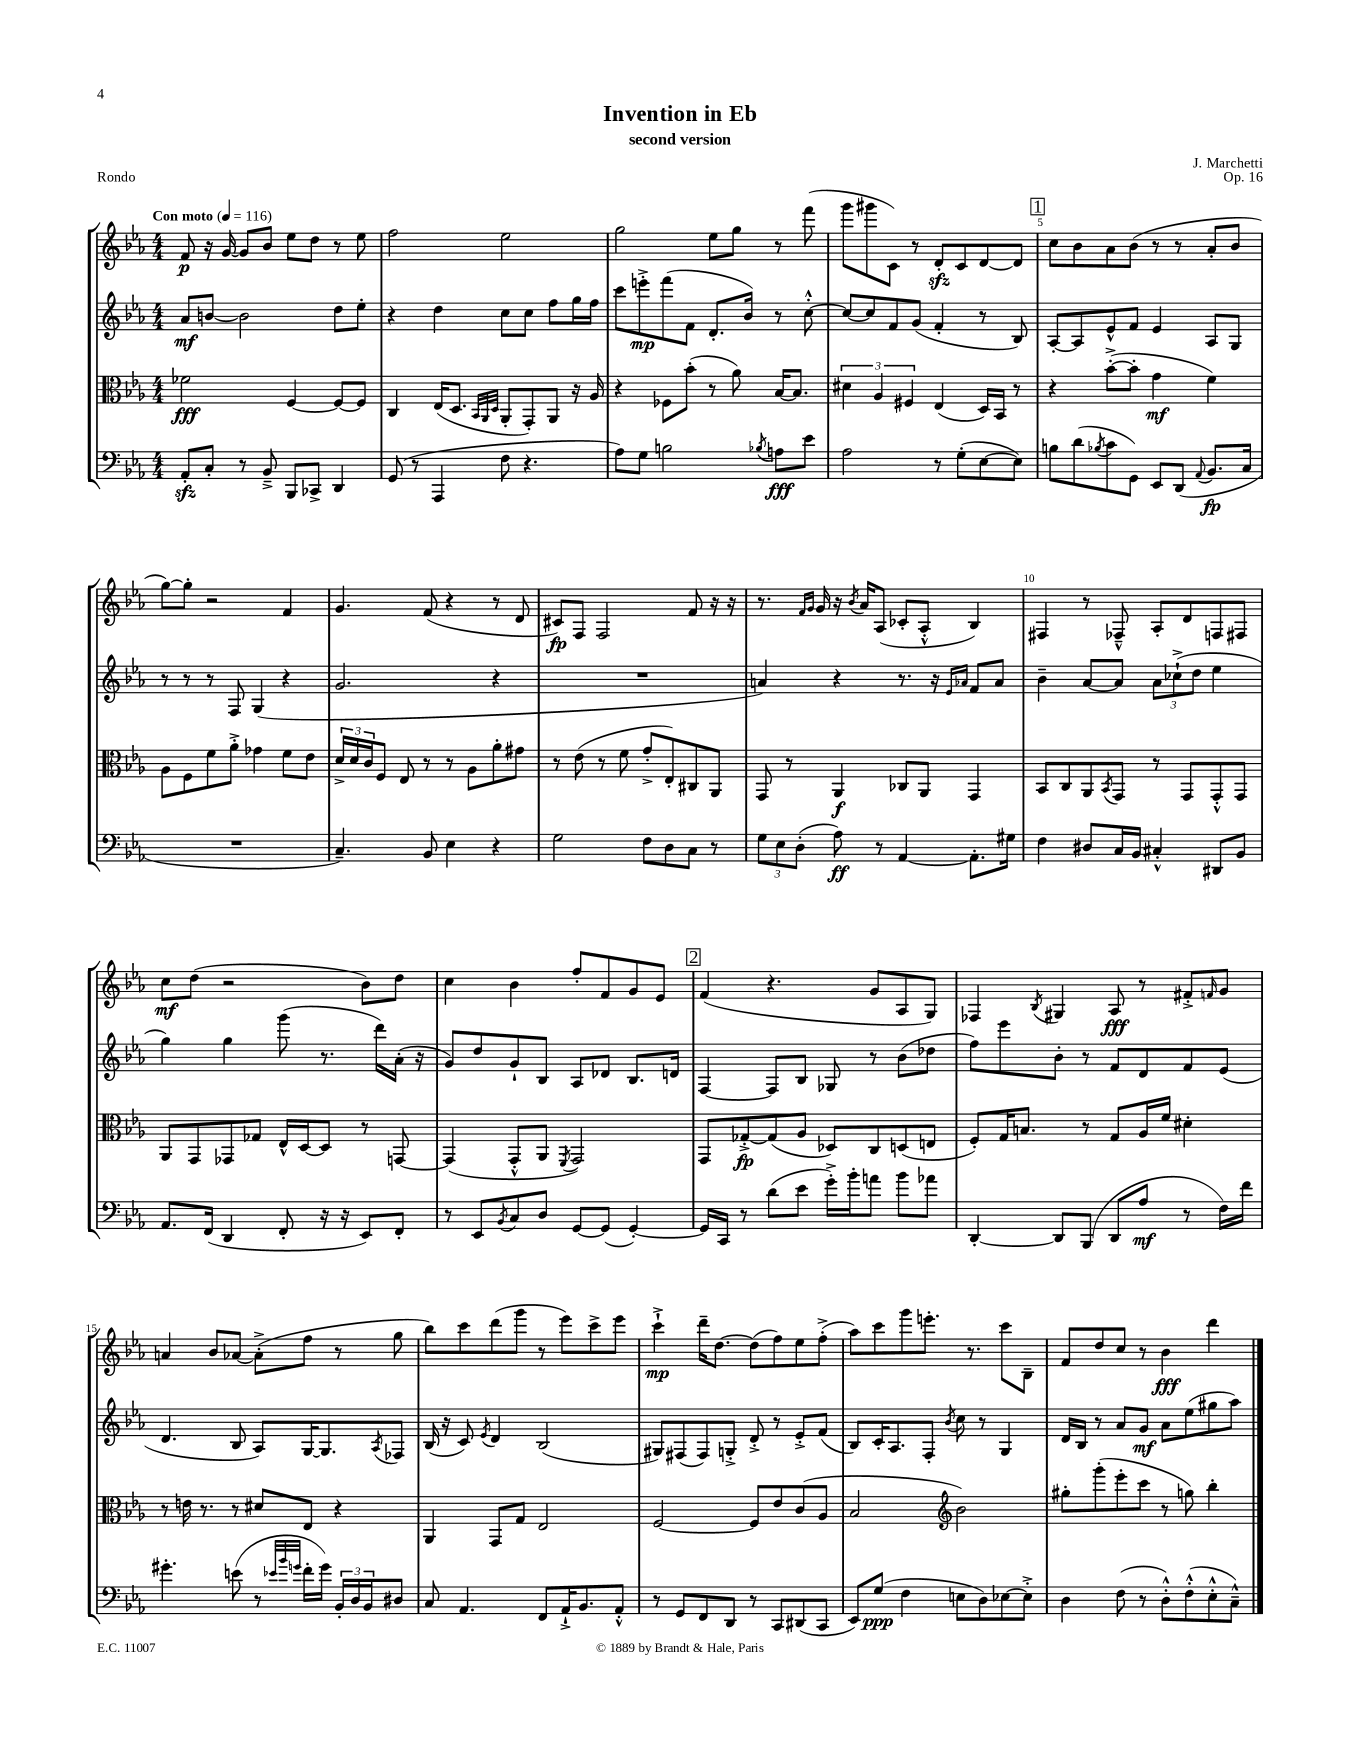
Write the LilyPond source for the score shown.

\header { title = "Invention in Eb" composer = "J. Marchetti" subtitle = "second version" opus = "Op. 16" piece = "Rondo" }
<<
\new StaffGroup <<
\new Staff = "s0" {
    \clef treble \key ees \major \numericTimeSignature \time 4/4 \tempo "Con moto" 4 = 116
    f'8\p r16 g'16~ g'8 bes'8 ees''8 d''8 r8 ees''8 |
    f''2 ees''2 |
    g''2 ees''8 g''8 r8 f'''8( |
    g'''8 gis'''8 c'8) r8 d'8-.\sfz c'8 d'8~ d'8 |
    \mark \markup { \box "1" } c''8 bes'8 aes'8 bes'8( r8 r8 aes'8-. bes'8 |
    g''8~) g''8-. r2 f'4 |
    g'4. f'8( r4 r8 d'8 |
    cis'8\fp) f8 f2 f'8 r16 r16 |
    r8. \grace { f'16 g'16 } g'16 r16 \acciaccatura { bes'8 } aes'16 aes8( ces'8-. aes8-.-^ bes4) |
    fis4 r8 fes8---^ aes8-. d'8 f8 fis8 |
    c''8\mf d''8( r2 bes'8) d''8 |
    c''4 bes'4 f''8-. f'8 g'8 ees'8 |
    \mark \markup { \box "2" } f'4( r4. g'8 aes8 g8) |
    fes4 \acciaccatura { bes8 } gis4 aes8\fff r8 fis'8-.-> \grace { f'16 } g'8 |
    a'4 bes'8 aes'8~ aes'8-.->( f''8 r8 g''8 |
    bes''8) c'''8 d'''8( g'''8 r8 ees'''8) c'''8-> ees'''8 |
    c'''4-!->\mp d'''16-- d''8.~ d''8( f''8) ees''8 f''8-.->( |
    aes''8) c'''8 g'''8 e'''8.-. r8. c'''8 bes8-- |
    f'8 d''8 c''8 r8 bes'4\fff d'''4 \bar "|." |
}
\new Staff = "s1" {
    \clef treble \key ees \major \numericTimeSignature \time 4/4
    aes'8\mf b'8~ b'2 d''8 ees''8-. |
    r4 d''4 c''8 c''8 f''8 g''16 f''16 |
    c'''8 e'''8-.->\mp f'''8( f'8 d'8.-. bes'16) r8 c''8~-.-^ |
    c''8~ c''8 f'8 g'8( f'4-. r8 bes8) |
    \mark \markup { \box "1" } aes8~-. aes8 ees'8-^ f'8 ees'4 aes8 g8 |
    r8 r8 r8 f8 g4( r4 |
    g'2. r4 |
    R1 |
    a'4) r4 r8. r16 \grace { ees'16 aes'16 } f'8 aes'8 |
    bes'4-- aes'8~ aes'8 \tuplet 3/2 { aes'8 ces''8-!->( d''8 } ees''4 |
    g''4) g''4 g'''8( r8. d'''16) aes'16-.( r16 |
    g'8) d''8 g'8-! bes8 aes8 des'8 bes8. d'16 |
    \mark \markup { \box "2" } f4~ f8 bes8 ges8 r8 bes'8( des''8 |
    f''8) ees'''8 bes'8-. r8 f'8 d'8 f'8 ees'8( |
    d'4. bes8 aes8) g16~ g8. \acciaccatura { aes8 } fes8 |
    bes16( r16 c'8) \acciaccatura { ees'8 } d'4 bes2( |
    gis8) fis8( fis8) g8-.-> d'8-.-> r8 ees'8-.-> f'8( |
    bes8) c'16-. aes8. f8-. \acciaccatura { bes'8 } c''8 r8 g4 |
    d'16 bes16 r8 aes'8 g'8\mf aes'8 ees''8( gis''8 aes''8) \bar "|." |
}
\new Staff = "s2" {
    \clef alto \key ees \major \numericTimeSignature \time 4/4
    fes'2\fff f4~ f8~ f8 |
    c4 ees16( d8. \grace { bes,32 aes,32 d32 } aes,8-. g,8-.) aes,8 r16 aes16 |
    r4 fes8 bes'8-.( r8 aes'8) bes16~ bes8. |
    \tuplet 3/2 { dis'4 aes4 fis4 } ees4( d16) bes,16 r8 |
    \mark \markup { \box "1" } r4 bes'8~-.->( bes'8-. g'4\mf f'4) |
    aes8 f8 f'8 aes'8-.-> ges'4 f'8 ees'8 |
    \tuplet 3/2 { d'16-> d'16 c'16 } f8 ees8 r8 r8 aes8 aes'8-. gis'8 |
    r8 ees'8( r8 f'8 g'8-.-> ees8-.) cis8 aes,8 |
    g,8 r8 aes,4\f ces8 aes,8 g,4 |
    bes,8 c8 aes,8 \acciaccatura { bes,8 } g,8 r8 g,8 g,8-.-^ g,8 |
    aes,8 g,8 ges,8 ges8 ees16-^ d16~ d8 r8 g,8~ |
    g,4( g,8-.-^ aes,8 \acciaccatura { f,8 } g,2) |
    \mark \markup { \box "2" } g,8 ges8~-.->\fp ges8( aes8 des8) c8 d8( e8 |
    f8-.) g16 b8. r8 g8 aes16 f'16 dis'4-. |
    r8 e'16 r8. r8 dis'8 ees8 r4 |
    aes,4 g,8 g8 ees2 |
    f2~ f8 ees'8 c'8( aes8 |
    bes2 \clef treble bes'2) |
    gis''8-. g'''8-.( ees'''8-. c'''8 r8 g''8) bes''4-. \bar "|." |
}
\new Staff = "s3" {
    \clef bass \key ees \major \numericTimeSignature \time 4/4
    aes,8-.\sfz c8-. r8 bes,8---> bes,,8 ces,8-> d,4 |
    g,8( r8 aes,,4 f8 r4. |
    aes8) g8 b2 \acciaccatura { bes8 } a8\fff ees'8 |
    aes2 r8 g8-.( ees8~ ees8) |
    \mark \markup { \box "1" } b8 d'8( \acciaccatura { bes8 } c'8 g,8) ees,8 d,8( \appoggiatura { aes,8 } bes,8.\fp c16 |
    R1 |
    c4.--) bes,8 ees4 r4 |
    g2 f8 d8 c8 r8 |
    \tuplet 3/2 { g8 ees8 d8-.( } aes8\ff) r8 aes,4~ aes,8.-. gis16 |
    f4 dis8 c16 bes,16 cis4-.-^ dis,8 bes,8 |
    aes,8. f,16( d,4 f,8-. r16 r16 ees,8) f,8-. |
    r8 ees,8 \acciaccatura { bes,8 } c8 d8 g,8~ g,8( g,4~-.) |
    \mark \markup { \box "2" } g,16 c,16 r8 d'8( ees'8 g'16-.->) bes'16-. a'8 bes'8 aes'8 |
    d,4~-. d,8 bes,,8( d,8 aes8\mf r8 f16) f'16 |
    gis'4.-. e'8( r8 \grace { ees'32 bes'32 g'32 } f'16-. g'16) \tuplet 3/2 { bes,16-. d16 bes,16 } dis8 |
    c8 aes,4. f,8 aes,16-!-> bes,8. aes,8-.-^ |
    r8 g,8 f,8 d,8 r8 c,8 dis,8( c,8 |
    ees,8) g8\ppp( f4 e8 d8) ees8~ ees8-.-> |
    d4 f8( r8 d8-.-^) f8-.-^( ees8-.-^ c8---^) \bar "|." |
}
>>
>>
\layout { \context { \Score \override BarNumber.break-visibility = ##(#f #t #t) barNumberVisibility = #(every-nth-bar-number-visible 5) } }
